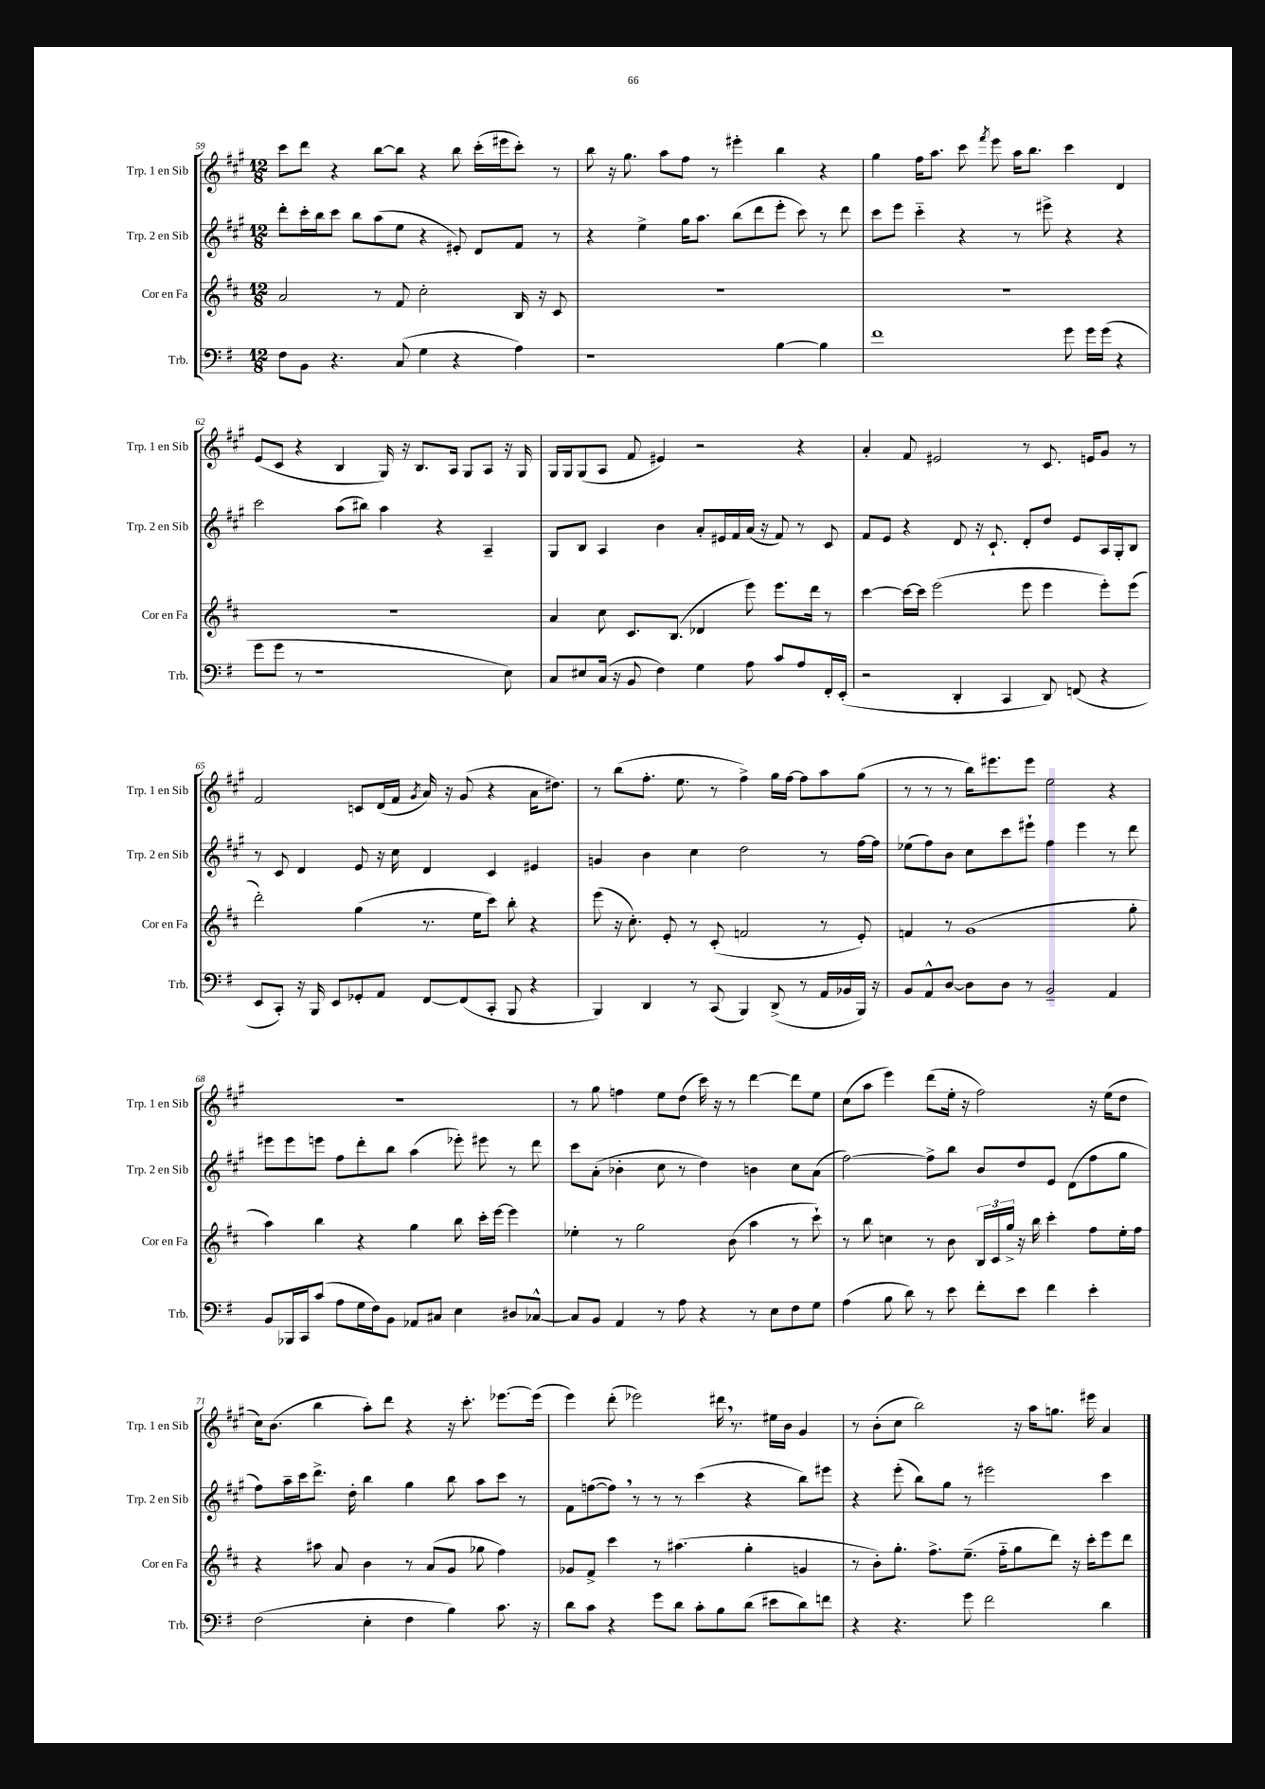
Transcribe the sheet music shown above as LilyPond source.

<<
\new StaffGroup <<
\new Staff = "s0" \with { instrumentName = "Trp. 1 en Sib" shortInstrumentName = "Trp. 1 en Sib" } {
    \clef treble \key a \major \numericTimeSignature \time 12/8
    \autoBeamOff cis'''8[ d'''8] r4 b''8[~ b''8] r4 b''8 cis'''16[-.( eis'''16 cis'''8]-.) r8 |
    b''8 r16 gis''8. a''8[ fis''8] r8 eis'''4-. b''4 r4 |
    gis''4 fis''16[ a''8.] cis'''8 \acciaccatura { fis'''8 } e'''8 a''16[ b''8.] cis'''4 d'4 |
    e'8[( cis'8] r4 b4 gis16) r16 b8.[ a16] gis8[ a8] r16 gis16 |
    gis16[ gis16 gis8( a8] fis'8 eis'4) r2 r4 |
    a'4-. fis'8 eis'2 r8 cis'8. e'16[ gis'8] r8 |
    fis'2 c'8[ d'16( fis'16] \acciaccatura { gis'8 } a'16) r16 gis'8( r4 a'16[ dis''8.]) |
    r8 b''8[( fis''8.]-. e''8. r8 fis''4->) gis''16[ fis''16]~ fis''8[ a''8 gis''8]( |
    r8 r8 r8 b''16[) eis'''8. eis'''8] e''2 r4 |
    R1. |
    r8 gis''8 f''4 e''8[ d''8]( cis'''16) r16 r8 d'''4~ d'''8[ e''8] |
    cis''8[( a''8] e'''4) d'''8[( e''16]-. r16 fis''2) r16 e''16[( d''8] |
    cis''16[) b'8.]( b''4 a''8[-.) d'''8] r4 r16 cis'''8.-. ees'''8.[~ ees'''16]( |
    e'''4) d'''8-.( ees'''2) dis'''16 \breathe r8. eis''16[ b'16] gis'4 |
    r8 b'8[-.( cis''8] b''2) r16 a''16[ g''8.] eis'''16 a'4 \bar "|." |
}
\new Staff = "s1" \with { instrumentName = "Trp. 2 en Sib" shortInstrumentName = "Trp. 2 en Sib" } {
    \clef treble \key a \major \numericTimeSignature \time 12/8
    \autoBeamOff d'''8[-. cis'''16-. b''16 cis'''8] b''8[ a''8( e''8] r4 eis'8-.) d'8[ fis'8] r8 |
    r4 e''4-> gis''16[ a''8.] b''8[( d'''8 e'''8]-. cis'''8) r8 d'''8 |
    cis'''8[ e'''8] cis'''4-_ r4 r8 eis'''8-> r4 r4 |
    cis'''2 a''8[( bis''8]) a''4 r4 a4-- |
    gis8[ b8] a4 b'4 a'8[-. eis'16 fis'16 a'16]( r16 fis'8) r8 cis'8 |
    fis'8[ e'8] r4 d'8 r16 cis'8.-! d'8[-. d''8] e'8[ a16 gis16-. b8] |
    r8 cis'8 d'4 e'8 r16 cis''16 d'4 cis'4 eis'4 |
    g'4 b'4 cis''4 d''2 r8 fis''16[~ fis''16] |
    ees''8[( fis''8) b'8] cis''8[ cis'''8 eis'''8]-! fis''4 eis'''4 r8 d'''8 |
    eis'''8[ eis'''8 e'''8] fis''8[ d'''8-. b''8] a''4( ees'''8-.) eis'''8 r8 d'''8 |
    cis'''8[ a'8]-.( bes'4-. cis''8 r8 d''4) b'4 cis''8[ a'8]( |
    fis''2~) fis''8[-> b''8] b'8[ d''8 e'8] d'8[( fis''8 gis''8] |
    fis''8[) a''16-- cis'''16 d'''8.]-> d''16-. b''4 gis''4 b''8 a''8[ cis'''8] r8 |
    fis'8[ f''8~( f''8]) \breathe r8 r8 r8 cis'''4( r4 b''8[) eis'''8] |
    r4 e'''8-.( b''8[) gis''8] r8 eis'''2 cis'''4 \bar "|." |
}
\new Staff = "s2" \with { instrumentName = "Cor en Fa" shortInstrumentName = "Cor en Fa" } {
    \clef treble \key d \major \numericTimeSignature \time 12/8
    \autoBeamOff a'2 r8 fis'8 cis''2-. b16 r16 cis'8 |
    R1. |
    R1. |
    R1. |
    a'4 cis''8 cis'8.[ b8.]( des'4 e'''8) e'''8.[ d'''16] r8 |
    cis'''4~ cis'''16[~ cis'''16] e'''2( e'''8 e'''4 e'''8[-.) e'''8]( |
    d'''2-.) g''4( r8. e''16[ cis'''8]) b''8-. r4 |
    e'''8( r16 cis''8.-.) e'8-. r8 cis'8-.( f'2 r8 e'8-.) |
    f'4 r8 g'1( g''8-. |
    a''4) b''4 r4 g''4 b''8 cis'''16[-. e'''16]~ e'''4 |
    ees''4-. r8 g''2 b'8( a''4 r8 cis'''8-!) |
    r8 b''8 c''4 r8 b'8 \tuplet 3/2 { b16[ cis'16 g''16]-> } r16 b''16 cis'''4-. fis''8[ e''16-. fis''16] |
    r4 ais''8 a'8 b'4 r8 a'8[( g'8] ges''8 fis''4) |
    ges'8[ fis'8]-> cis'''4 r8 ais''4.( g''4-. g'4 |
    r8 b'8[-.) g''8.]-. fis''8.[-> e''8.]--( fis''16[-_ g''8 d'''8]) r16 cis'''16[-. e'''8 d'''8] \bar "|." |
}
\new Staff = "s3" \with { instrumentName = "Trb." shortInstrumentName = "Trb." } {
    \clef bass \key g \major \numericTimeSignature \time 12/8
    \autoBeamOff fis8[ b,8] r4. c8( g4 r4 a4) |
    r1 b4~ b4 |
    fis'1 g'8 g'16[ g'16]( r4 |
    g'8[ g'8] r8 r1 e8) |
    c8[ eis8 c16]( r16 b,8 fis4) g4 a8 c'8[ a8 fis,16-. e,16]-.( |
    r2 d,4-. c,4 d,8) f,8( r4 |
    e,8[ c,8]-.) r16 b,,16 e,8[ ges,8-. a,8] fis,8[~ fis,8( c,8]-. b,,8 r4 |
    b,,4) d,4 r8 c,8( b,,4) d,8->( r8 a,16[ bes,16 b,,16]) r16 |
    b,8[ a,8-^ d8]~ d8[ d8] r8 b,2-- a,4 |
    b,8[ bes,,16 c,16 c'8]( a8[ g16 fis16) b,8] aes,8[ cis8] e4 dis8[ ces8]~-^ |
    ces8[ b,8] a,4 r8 a8 r4 r8 e8[ fis8 g8] |
    a4( b8 d'8) r8 e'8 fis'8[-. e'8] fis'4 e'4-. |
    fis2( e4-. fis4 b4) c'8. r16 |
    d'8[ c'8] r4 g'8[ d'8] c'8[-. b8 d'8]( eis'8[ d'8) f'8] |
    r4 r4. g'8 fis'2 d'4 \bar "|." |
}
>>
>>
\layout { \context { \Score currentBarNumber = #59 } }
